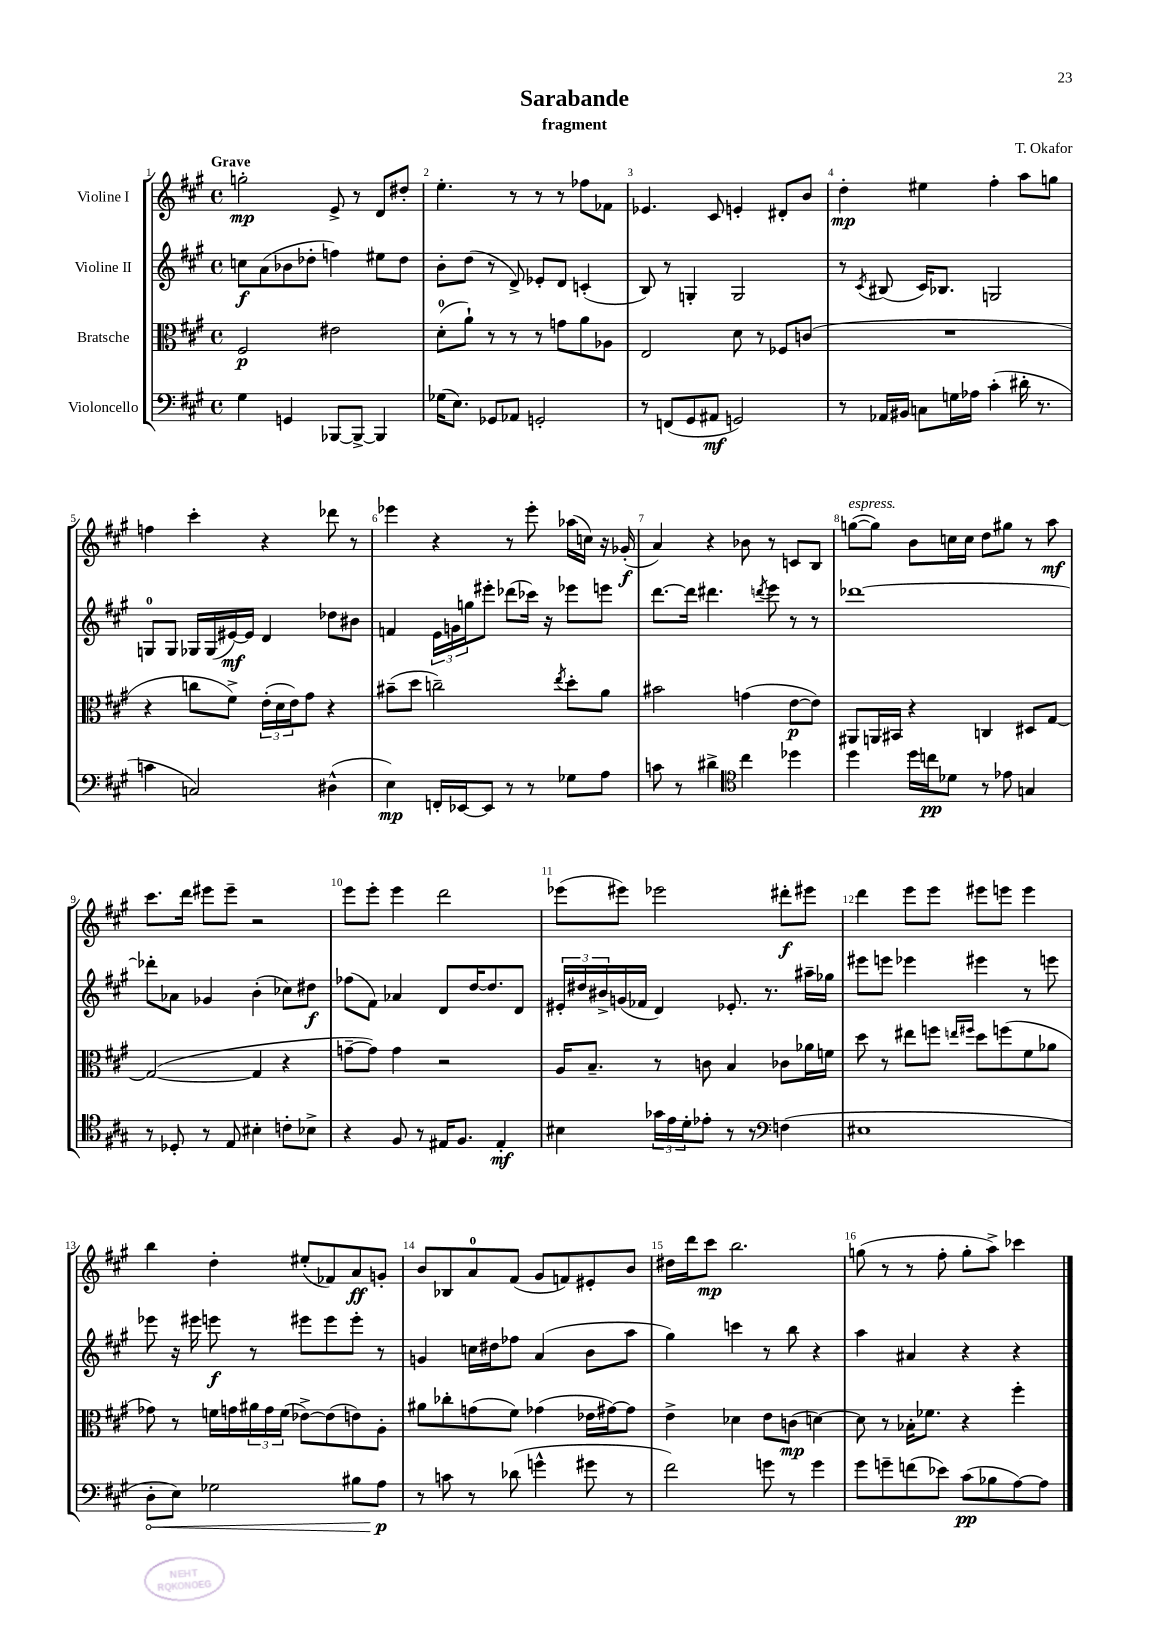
\header { title = "Sarabande" composer = "T. Okafor" subtitle = "fragment" }
<<
\new StaffGroup <<
\new Staff = "s0" \with { instrumentName = "Violine I" } {
    \clef treble \key a \major \defaultTimeSignature \time 4/4 \tempo "Grave"
    g''2-.\mp e'8-> r8 d'8 dis''8-. |
    e''4.-. r8 r8 r8 fes''8 fes'8 |
    ees'4. cis'8 e'4-. dis'8-. b'8 |
    d''4-.\mp eis''4 fis''4-. a''8 g''8 |
    f''4 cis'''4-. r4 des'''8 r8 |
    ees'''4 r4 r8 ees'''8-. aes''16( c''16) r16 ges'16-.\f( |
    a'4) r4 bes'8 r8 c'8 b8 |
    g''8~^\markup { \italic "espress." }( g''8) b'8 c''16 c''16 d''8 gis''8 r8 a''8\mf |
    cis'''8. d'''16 eis'''8 eis'''8-- r2 |
    e'''8 e'''8-. e'''4 d'''2 |
    ees'''8( eis'''8) ees'''2 dis'''8-.\f eis'''8 |
    d'''4 e'''8 e'''8 eis'''8 e'''8 e'''4 |
    b''4 d''4-. eis''8-.( fes'8) a'8\ff g'8-. |
    b'8 bes8 a'8-0 fis'8( gis'8 f'8) eis'8-. b'8 |
    dis''16 d'''16 cis'''8\mp b''2. |
    g''8( r8 r8 fis''8-. g''8-. a''8->) ces'''4 \bar "|." |
}
\new Staff = "s1" \with { instrumentName = "Violine II" } {
    \clef treble \key a \major \defaultTimeSignature \time 4/4
    c''8\f a'8( bes'8 des''8-. f''4) eis''8 des''8 |
    b'8-. d''8( r8 d'8->) ees'8-. d'8 c'4-.( |
    b8) r8 g4-. g2 |
    r8 \acciaccatura { cis'8 } bis8( cis'16) bes8. g2 |
    g8-0 g8 ges16 ges16( eis'16~\mf) eis'16 d'4 des''8 bis'8 |
    f'4 \tuplet 3/2 { e'16 g'16 g''16 } eis'''8-. des'''8( ces'''16) r16 ees'''8 e'''8 |
    d'''8.~ d'''16 dis'''4. \acciaccatura { d'''8 } e'''8 r8 r8 |
    des'''1~ |
    des'''8-. aes'8 ges'4 b'4-.( ces''8) dis''8\f |
    fes''8( fis'8) aes'4 d'8 d''16~ d''8. d'8 |
    \tuplet 3/2 { eis'16-. dis''16 bis'16-> } g'16( fes'16 d'4) ees'8.-. r8. ais''16-- ges''16 |
    eis'''8 e'''8 ees'''4 eis'''4 r8 e'''8 |
    ees'''8 r16 eis'''16 e'''8\f r8 eis'''8 eis'''8 eis'''8-. r8 |
    g'4 c''16 dis''16 fes''8 a'4( b'8 a''8 |
    gis''4) c'''4 r8 b''8 r4 |
    a''4 ais'4 r4 r4 \bar "|." |
}
\new Staff = "s2" \with { instrumentName = "Bratsche" } {
    \clef alto \key a \major \defaultTimeSignature \time 4/4
    fis2\p eis'2 |
    d'8-0-.( a'8-!) r8 r8 r8 g'8 a'8 aes8 |
    e2 d'8 r8 fes8 c'8( |
    R1 |
    r4 c''8 fis'8->) \tuplet 3/2 { e'16-.( d'16 e'16) } gis'8 r4 |
    bis'8--( d''8 c''2--) \acciaccatura { e''8 } d''8-. a'8 |
    bis'2 g'4( e'8~\p e'8) |
    ais,8 a,16 bis,16 r4 c4 dis8 gis8~ |
    gis2~( gis4 r4 |
    g'8~-- g'8) g'4 r2 |
    a16 b8.-- r8 c'8 b4 ces'8 aes'16 f'16 |
    d''8 r8 eis''8 f''8 \grace { e''16 fis''16 } d''8 f''8( fis'8 aes'8 |
    ges'8) r8 f'16 g'16 \tuplet 3/2 { ais'16 g'16 f'16( } ees'8~->) ees'8( e'8) a8-. |
    ais'8 ces''8-. g'8( fis'8) ges'4( ees'16 gis'16~) gis'8 |
    e'4-> des'4 e'8 c'8\mp( d'4~) |
    d'8 r8 bes16-. fes'8. r4 fis''4-. \bar "|." |
}
\new Staff = "s3" \with { instrumentName = "Violoncello" } {
    \clef bass \key a \major \defaultTimeSignature \time 4/4
    gis4 g,4 bes,,8~ bes,,8~-> bes,,4 |
    ges16( e8.) ges,8 aes,8 g,2-. |
    r8 f,8( gis,8 ais,8\mf g,2) |
    r8 aes,16 bis,16 c8 g16 aes16 cis'4-.( dis'16-. r8. |
    c'4 c2) dis4-^( |
    e4\mp) f,16-. ees,16~ ees,8 r8 r8 ges8 a8 |
    c'8 r8 dis'4-> \clef tenor cis''4 des''4 |
    d''4 d''16 c''16\pp des'8 r8 ees'8 g4 |
    r8 des8-. r8 e8 bis4-. c'8-. bes8-> |
    r4 fis8 r8 eis16 fis8. eis4-.\mf |
    bis4 \tuplet 3/2 { ges'16 e'16 d'16-. } ees'8-. r8 r8 \clef bass f4( |
    eis1 |
    \once \override Hairpin.circled-tip = ##t d8-.\< e8) ges2 bis8 a8\p\! |
    r8 c'8 r8 des'8( g'4-^ gis'8 r8 |
    fis'2) g'8 r8 g'4 |
    gis'8 g'8-- f'8( ees'8) cis'8\pp( bes8 a8~) a8 \bar "|." |
}
>>
>>
\layout { \context { \Score \override BarNumber.break-visibility = ##(#f #t #t) barNumberVisibility = #all-bar-numbers-visible } }
